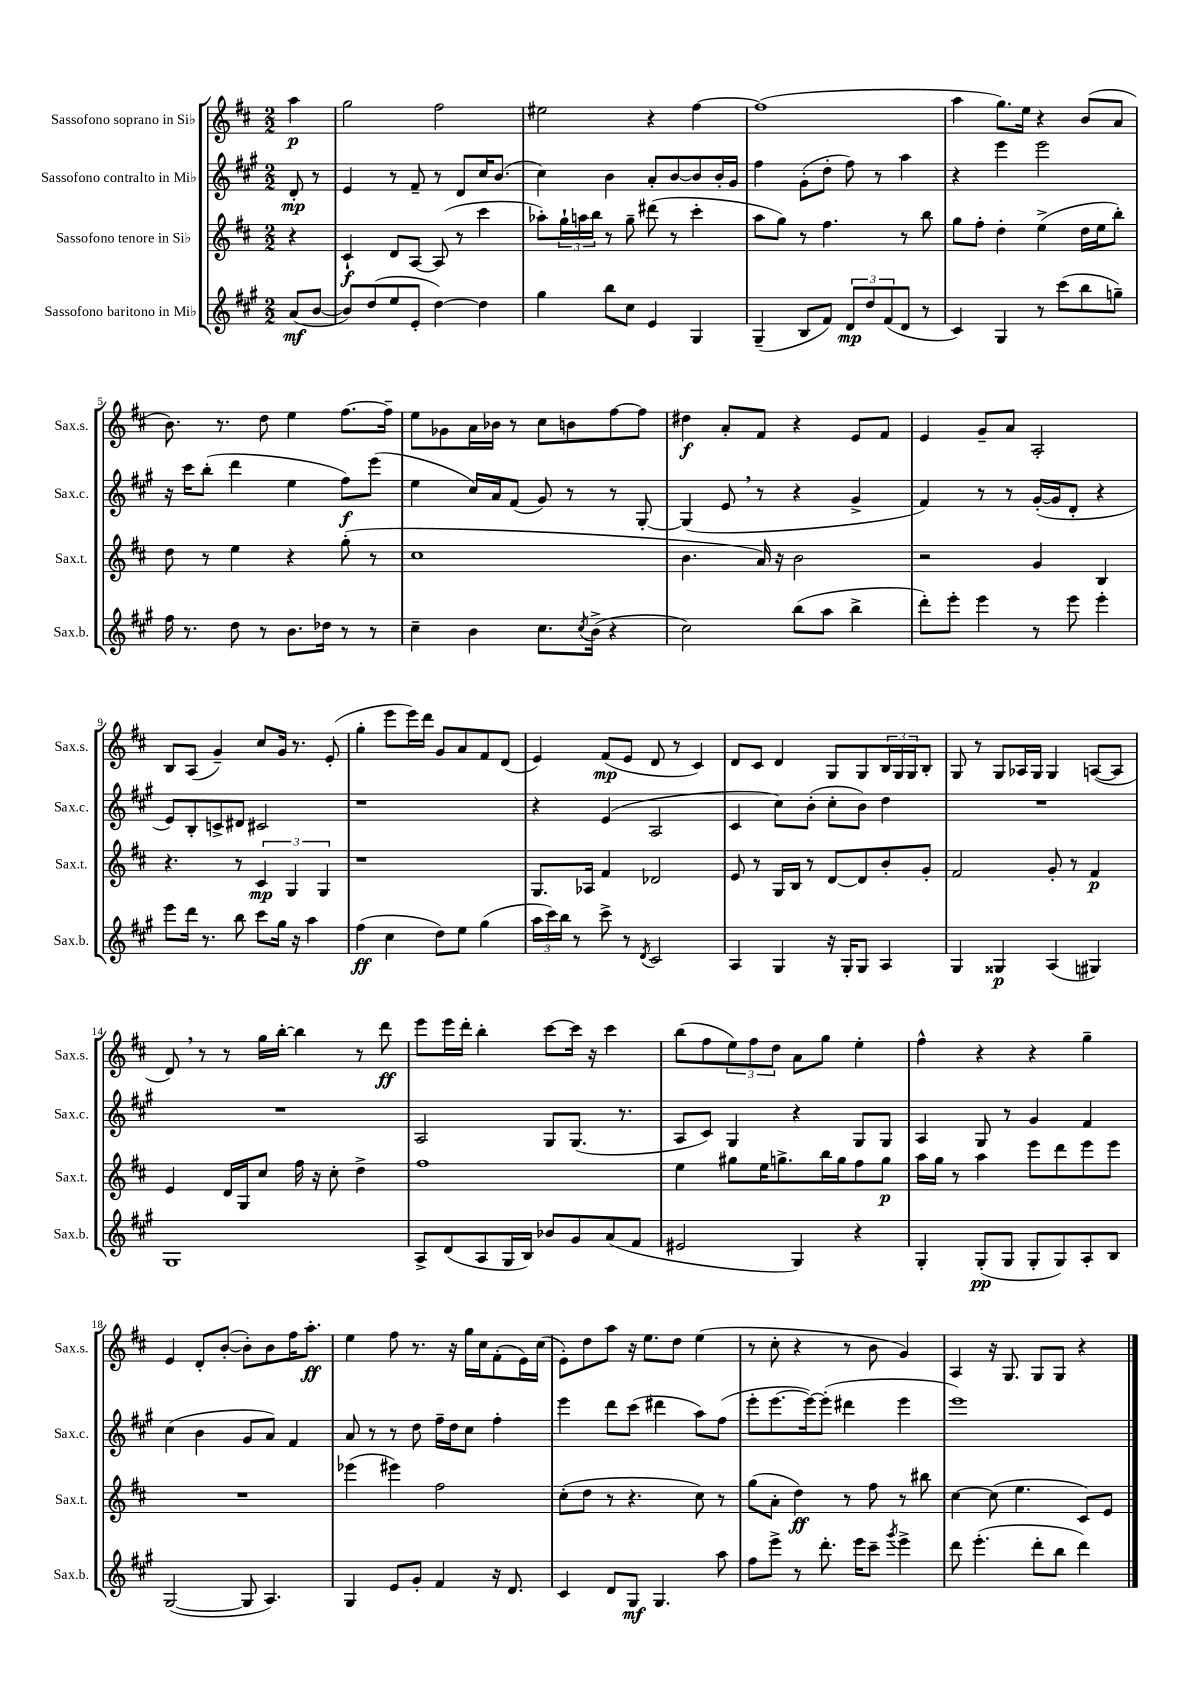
<<
\new StaffGroup <<
\new Staff = "s0" \with { instrumentName = "Sassofono soprano in Sib" shortInstrumentName = "Sax.s." } {
    \clef treble \key d \major \numericTimeSignature \time 2/2 \partial 4
    a''4\p |
    g''2 fis''2 |
    eis''2 r4 fis''4~ |
    fis''1( |
    a''4 g''8.) e''16 r4 b'8( a'8 |
    b'8.) r8. d''8 e''4 fis''8.~ fis''16-- |
    e''8 ges'8 a'16 bes'16 r8 cis''8 b'8 fis''8~ fis''8 |
    dis''4\f a'8-. fis'8 r4 e'8 fis'8 |
    e'4 g'8-- a'8 a2-. |
    b8 a8( g'4--) cis''8 g'16 r8. e'8-.( |
    g''4-. e'''8 e'''16) d'''16 g'8 a'8 fis'8 d'8( |
    e'4) fis'8\mp( e'8 d'8 r8 cis'4) |
    d'8 cis'8 d'4 g8 g8 \tuplet 3/2 { b16 g16 g16 } b8-. |
    g8 r8 g8 aes16 g16 g4 a8~( a8 |
    d'8) \breathe r8 r8 g''16 b''16~-. b''4 r8 d'''8\ff |
    e'''8 e'''16 d'''16-. b''4-. cis'''8~ cis'''16 r16 cis'''4 |
    b''8( fis''8 \tuplet 3/2 { e''8) fis''8 d''8 } a'8 g''8 e''4-. |
    fis''4-^ r4 r4 g''4-- |
    e'4 d'8-. b'8~-.( b'8-.) b'8 fis''16 a''8.-.\ff |
    e''4 fis''8 r8. r16 g''16 cis''16 fis'8-.( e'16) cis''16( |
    e'8-.) d''8 a''8 r16 e''8. d''8 e''4( |
    r8 cis''8-. r4 r8 b'8 g'4) |
    a4 r16 g8. g8 g8 r4 \bar "|." |
}
\new Staff = "s1" \with { instrumentName = "Sassofono contralto in Mib" shortInstrumentName = "Sax.c." } {
    \clef treble \key a \major \numericTimeSignature \time 2/2 \partial 4
    d'8-.\mp r8 |
    e'4 r8 fis'8-- r8 d'8 cis''16 b'8.( |
    cis''4) b'4 a'8-. b'8~ b'8 b'16-. gis'16 |
    fis''4 gis'8-.( d''8-. fis''8) r8 a''4 |
    r4 e'''4 e'''2 |
    r16 cis'''16 b''8-.( d'''4 e''4 fis''8\f) e'''8( |
    e''4 cis''16) a'16 fis'8( gis'8) r8 r8 gis8~-. |
    gis4( e'8 \breathe r8 r4 gis'4-> |
    fis'4) r8 r8 gis'16~-.( gis'16 d'8-. r4 |
    e'8) b8-. c'8-> dis'8 cis'2 |
    r1 |
    r4 e'4( a2 |
    cis'4 cis''8) b'8-.( cis''8-. b'8) d''4 |
    R1 |
    R1 |
    a2 gis8 gis8.( r8. |
    a8 cis'8) gis4 r4 gis8 gis8 |
    a4 gis8 r8 gis'4 fis'4 |
    cis''4( b'4 gis'8 a'8) fis'4 |
    a'8 r8 r8 d''8 fis''16-- d''16 cis''8 fis''4-. |
    e'''4 d'''8 cis'''8( dis'''4 a''8) fis''8( |
    e'''8-. e'''8.~ e'''16~) e'''8-.( dis'''4 e'''4 |
    e'''1) \bar "|." |
}
\new Staff = "s2" \with { instrumentName = "Sassofono tenore in Sib" shortInstrumentName = "Sax.t." } {
    \clef treble \key d \major \numericTimeSignature \time 2/2 \partial 4
    r4 |
    cis'4-!\f d'8 a8~ a8( r8 cis'''4 |
    aes''8-.) \tuplet 3/2 { g''16-! a''16 b''16 } r8 g''8-- dis'''8( r8 cis'''4-. |
    a''8 g''8) r8 fis''4. r8 b''8 |
    g''8 fis''8-. d''4-. e''4->( d''16 e''16 b''8-.) |
    d''8 r8 e''4 r4 g''8-.( r8 |
    cis''1 |
    b'4. a'16) r16 b'2 |
    r2 g'4 b4 |
    r4. r8 \tuplet 3/2 { cis'4\mp g4 g4 } |
    r1 |
    g8. aes16 fis'4 des'2 |
    e'8 r8 g16 b16 r8 d'8~ d'8 b'8-. g'8-. |
    fis'2 g'8-. r8 fis'4\p |
    e'4 d'16 g16 cis''8 fis''16 r16 cis''8-. d''4-> |
    fis''1 |
    e''4 gis''8 e''16 g''8.-> b''16 g''16 fis''8 g''8\p |
    a''16 g''16 r8 a''4 e'''8 d'''8 e'''8 e'''8 |
    R1 |
    ees'''4( eis'''4) fis''2 |
    cis''8-.( d''8 r8 r4. cis''8) r8 |
    g''8( a'8-. d''4\ff) r8 fis''8 r8 bis''8 |
    cis''4~ cis''8( e''4. cis'8) e'8 \bar "|." |
}
\new Staff = "s3" \with { instrumentName = "Sassofono baritono in Mib" shortInstrumentName = "Sax.b." } {
    \clef treble \key a \major \numericTimeSignature \time 2/2 \partial 4
    a'8\mf( b'8~ |
    b'8) d''8( e''8 e'8-. d''4~) d''4 |
    gis''4 b''8 cis''8 e'4 gis4 |
    gis4--( b8 fis'8) \tuplet 3/2 { d'8\mp d''8 fis'8( } d'8 r8 |
    cis'4) gis4 r8 cis'''8( b''8 g''8--) |
    fis''16 r8. d''8 r8 b'8. des''16 r8 r8 |
    cis''4-- b'4 cis''8. \acciaccatura { cis''8 } b'16->( r4 |
    cis''2) b''8( a''8 b''4-> |
    d'''8-.) e'''8-. e'''4 r8 e'''8 e'''4-. |
    e'''8 d'''16 r8. b''8 cis'''8 gis''16 r16 a''4 |
    fis''4\ff( cis''4 d''8) e''8 gis''4( |
    \tuplet 3/2 { a''16 cis'''16) b''16 } r8 cis'''8-> r8 \acciaccatura { d'8 } cis'2 |
    a4 gis4 r16 gis16-. gis8 a4 |
    gis4 gisis4\p a4( gis4) |
    gis1 |
    a8-> d'8( a8 gis16 b16) bes'8 gis'8 a'8( fis'8 |
    eis'2 gis4) r4 |
    gis4-. gis8-.\pp( gis8 gis8-. gis8) a8-. b8 |
    gis2~( gis8 a4.) |
    gis4 e'8 gis'8-. fis'4 r16 d'8. |
    cis'4 d'8 gis8\mf gis4. a''8 |
    fis''8 e'''8-> r8 d'''8.-. e'''16 cis'''8-- \acciaccatura { gis'''8 } e'''4-> |
    d'''8 e'''4.-.( d'''8-. b''8 d'''4) \bar "|." |
}
>>
>>
